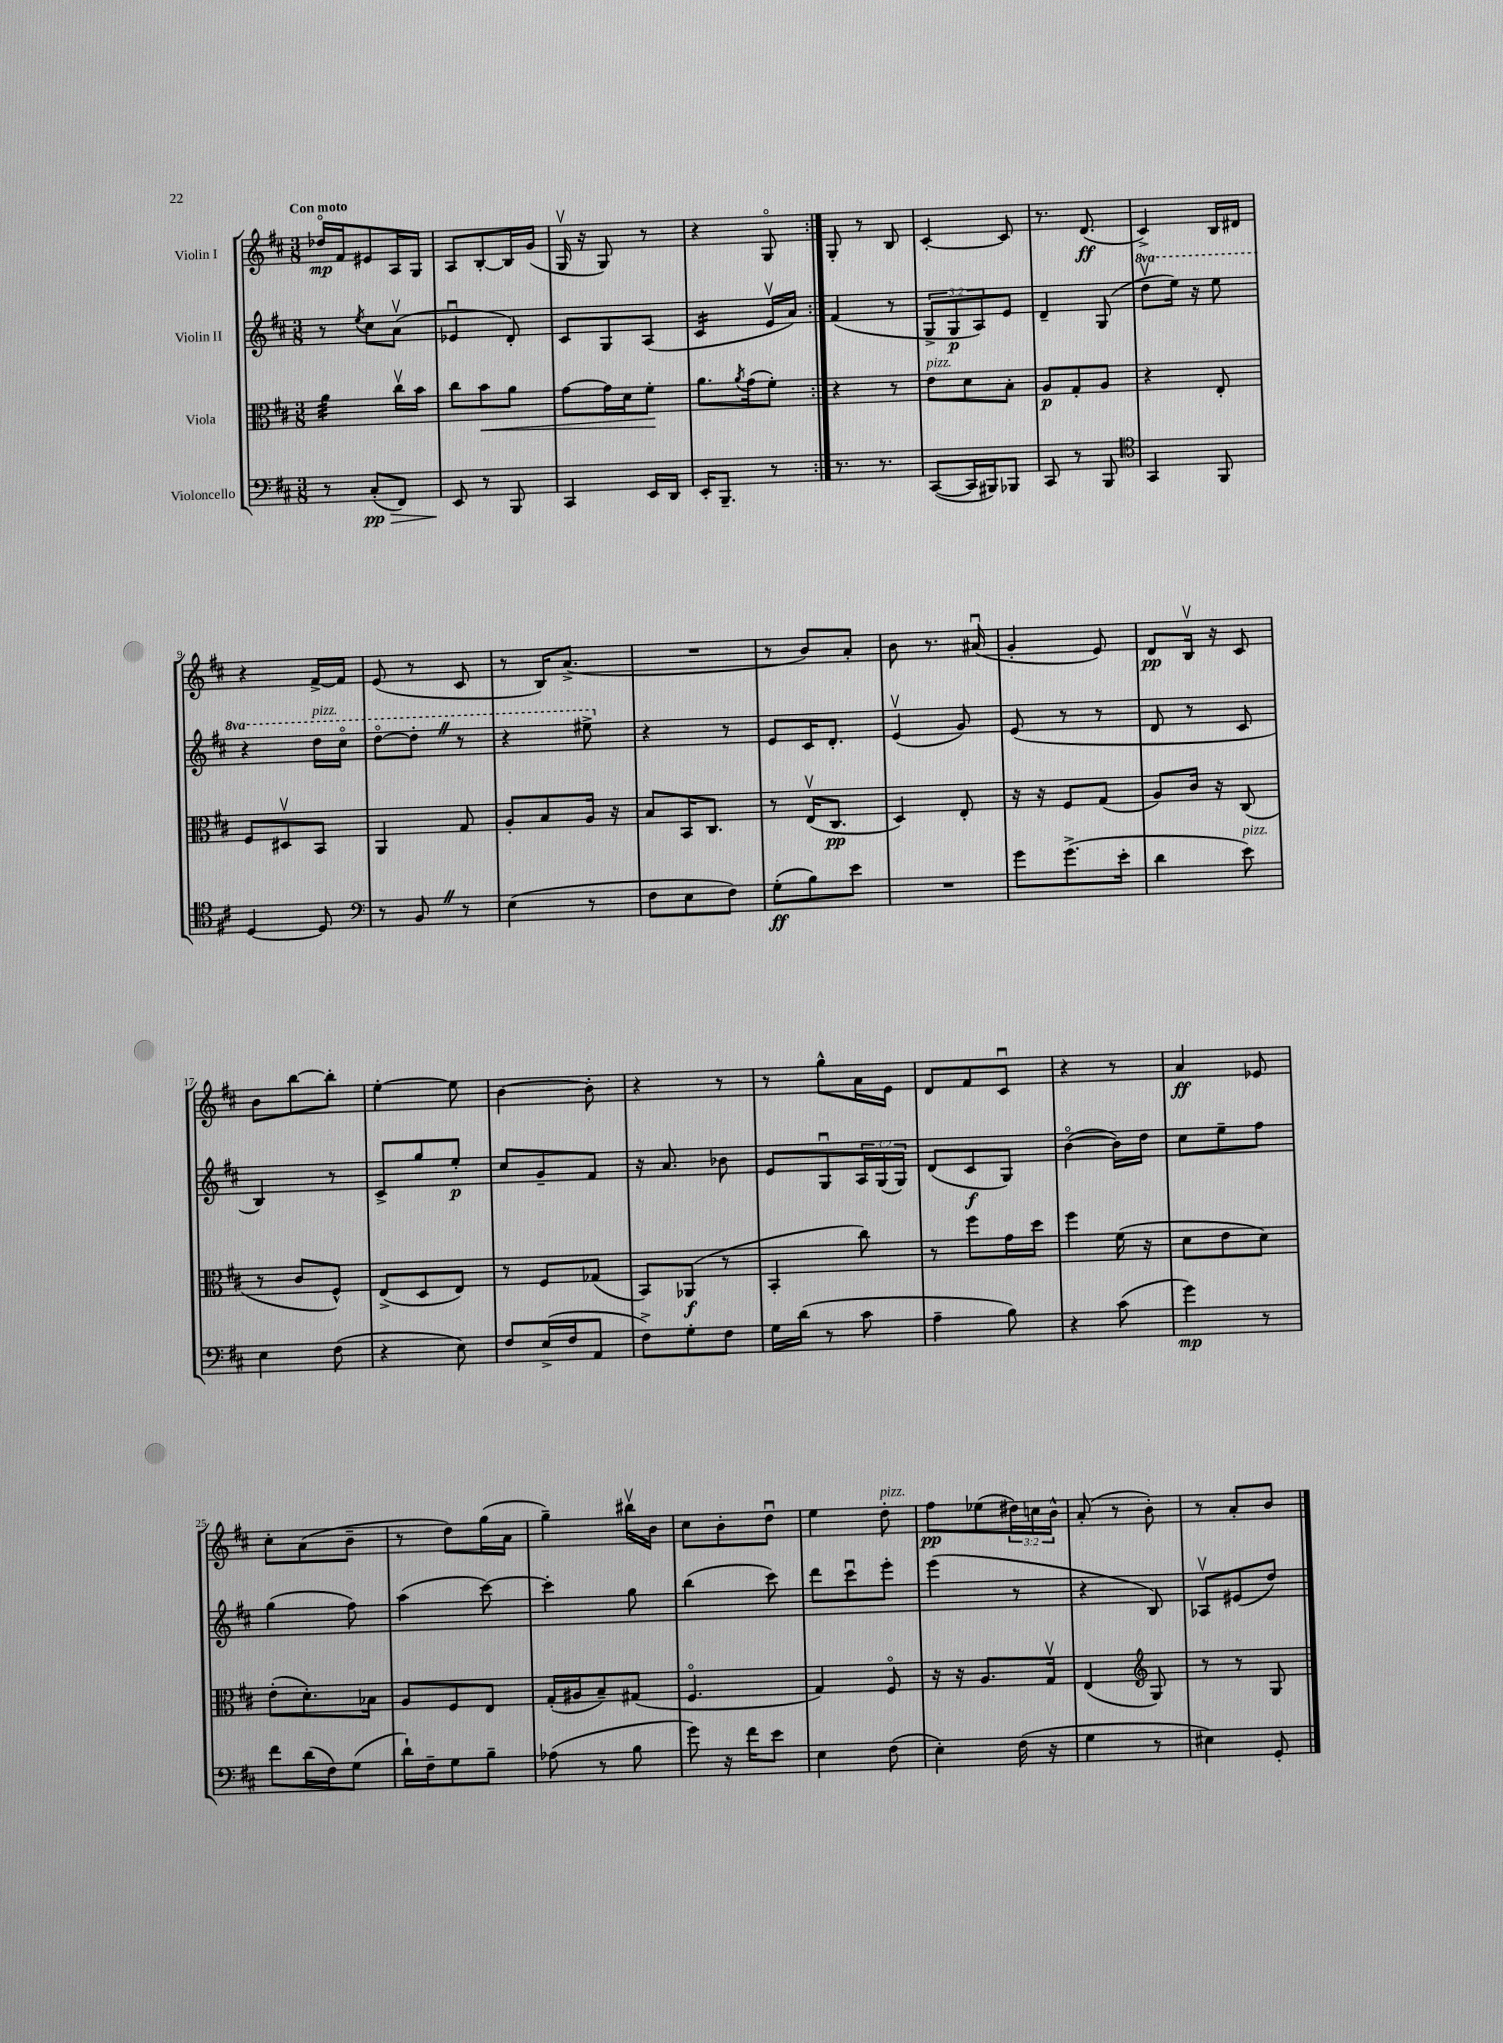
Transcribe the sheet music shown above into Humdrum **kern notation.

**kern	**kern	**kern	**kern
*staff4	*staff3	*staff2	*staff1
*clefF4	*clefC3	*clefG2	*clefG2
*k[f#c#]	*k[f#c#]	*k[f#c#]	*k[f#c#]
*M3/8	*M3/8	*M3/8	*M3/8
8r	4a\	8r	16dd-o/LL
.	.	.	16f#/J
.	.	8qee/	.
(8C#'/L	.	8cc#\L	8e#/
8FF#/J)	16cc#v\LL	(8av\J	16A/L
.	16b\JJ	.	16G/JJ
=	=	=	=
8EE/	8cc#\L	4e-u/	8A/L
8r	8b\	.	[8B'/
8BBB/	8a\J	8d'/)	16B/]L
.	.	.	(16g/JJ
=	=	=	=
4CC#/	[8g\L	8c#/L	16Gv/
.	.	.	16r
.	16g\]L	8G/	8G/)
.	16d\J	.	.
16EE/LL	8f#'\J	(8A/J	8r
16DD/JJ	.	.	.
=	=	=	=
16EE'/LK	8.a\L	4c#/	4r
8.BBB~/J	.	.	.
.	8qa/	.	.
.	(16g\k	.	.
8r	8f#'\J)	16ev/LL	8Go/
.	.	16a/JJ)	.
=:|!	=:|!	=:|!	=:|!
8.r	4r	(4f#/	8G'/
.	.	.	8r
8.r	.	.	.
.	8r	8r	8B/
=	=	=	=
([8CC#/L	8e\L	12G^/L	[4c#'/
.	.	12G/	.
16CC#/]L	8d\	.	.
.	.	12A/)	.
16BBB#/J)	.	.	.
8BBB-/J	8B'\J	8e/J	8c#/]
=	=	=	=
8CC#/	8A/L	4d~/	8.r
8r	8G'/	.	.
.	.	.	(8.d/
8BBB/	8A/J	(8G/	.
=	=	=	=
*clefC4	*	*	*
4GG/	4r	8dddv\L	4c#^/)
.	.	16eee\Jk)	.
.	.	16r	.
8FF#/	8E'/	8eee\	16B/LL
.	.	.	16d#/JJ
=	=	=	=
[4D/	8F#/L	4r	4r
.	8D#v/	.	.
8D/]	8BB/J	16ddd\LL	[16f#^/LL
.	.	16ccc#o\JJ	16f#/]JJ
=	=	=	=
*clefF4	*	*	*
8r	4AA/	[8dddo\L	(8e/
8BB/	.	8ddd'\]J	8r
8r	8G/	8r	8c#/
=	=	=	=
(4E\	8A'/L	4r	8r
.	8B/	.	16B/LK)
.	.	.	(8.a^/J
8r	16A/Jk	8eee#^\	.
.	16r	.	.
=	=	=	=
8F#\L	8B/L	4r	4.r
8E\	16BB/K	.	.
.	8.C#/J	.	.
8F#\J)	.	8r	.
=	=	=	=
(8G'\L	8r	8e/L	8r
8B\)	(16Ev/LK	16c#/K	8b/L)
.	8.C#/J	8.d'/J	.
8e\J	.	.	8a'/J
=	=	=	=
4.r	4D/)	(4ev/	8b\
.	.	.	8.r
.	8E'/	8g/)	.
.	.	.	(16a#u/
=	=	=	=
8g\L	16r	(8e/	4g'/
.	16r	.	.
(8.g^\	8F#/L	8r	.
.	(8G/J	8r	8e/)
16e'\Jk	.	.	.
=	=	=	=
4d\	8A/L)	8d/	8d/L
.	16c#/Jk	8r	16Bv/Jk
.	16r	.	16r
8e\)	(8C#/	8c#/	8c#/
=	=	=	=
4E\	8r	4B/)	8b\L
.	8c#/L	.	[8bb\
(8F#\	8F#^^/J)	8r	8bb'\]J
=	=	=	=
4r	(8E^/L	8c#^/L	[4ee'\
.	8D/	8gg/	.
8E\)	8E/J)	8ee'/J	8ee\]
=	=	=	=
8F#/L	8r	8cc#/L	[4b\
(16E^/L	8F#/L	8g~/	.
16F#/J	.	.	.
8AA/J	(8G-/J	8f#/J	8b'\]
=	=	=	=
8F#^\L)	8BB/L)	16r	4r
.	.	8.a/	.
8G'\	(8AA-/J	.	.
8F#\J	8r	8b-\	8r
=	=	=	=
16G\LL	4BB'/	8e/L	8r
(16d\JJ	.	.	.
8r	.	8Gu/	8gg^^\L
8c#\	8cc#\)	24A/L	16a\L
.	.	(24G/	.
.	.	.	16e\JJ
.	.	24G/JJ)	.
=	=	=	=
4A~\	8r	(8d/L	8d/L
.	8ff#\L	8c#/	8f#/
8B\)	16g\L	8G/J)	8c#u/J
.	16dd\JJ	.	.
=	=	=	=
4r	4ff#\	([4bo\	4r
(8c#\	(16f#\	16b\]LL)	8r
.	16r	16dd\JJ	.
=	=	=	=
4g\)	8d\L	8cc#\L	4a/
.	8e\	8ee~\	.
8r	8d\J)	8ff#\J	8e-/
=	=	=	=
8f#\L	(8e'\L	(4gg\	8cc#'\L
(16d\L	8.d'\)	.	(8a\
16F#\J)	.	.	.
(8G\J	.	8ff#\)	8b~\J
.	16B-\Jk	.	.
=	=	=	=
16d`\LL)	8A/L	(4aa\	8r
16F#~\J	.	.	.
8G\	8F#/	.	8dd\L)
8B~\J	8E/J	[8ccc#\)	(16gg\L
.	.	.	16a\JJ
=	=	=	=
(8A-\	(16G'/LL	4ccc#'\]	4gg~\)
.	16A#/J	.	.
8r	8B~/)	.	.
8B\	(8G#/J	8gg\	16bb#v\LL
.	.	.	16b\JJ
=	=	=	=
8g\)	4.F#o/	(4bb\	8cc#\L
16r	.	.	8b'\
16f#\LK	.	.	.
8e\J	.	8ccc#\)	8ddu\J
=	=	=	=
4E\	4G/)	8ddd\L	4ee\
.	.	8ccc#u\	.
(8F#\	8F#o/	8eee'\J	8dd'\
=	=	=	=
4E'\)	16r	(4eee\	8ff#\L
.	16r	.	.
.	8.A/L	.	(8ee-\
(16F#\	.	8r	24dd#\L)
.	.	.	24cc\
16r	16Gv/Jk	.	.
.	.	.	24b^^\JJ
=	=	=	=
4G\	(4E/	4r	(8a'/
.	.	.	8r
*	*clefG2	*	*
8r	8G/)	8B/)	8b'\)
=	=	=	=
4E#\)	8r	8A-v/L	8r
.	8r	(8e#/	8a'/L
8GG'/	8G/	8dd/J)	8b/J
==	==	==	==
*-	*-	*-	*-
